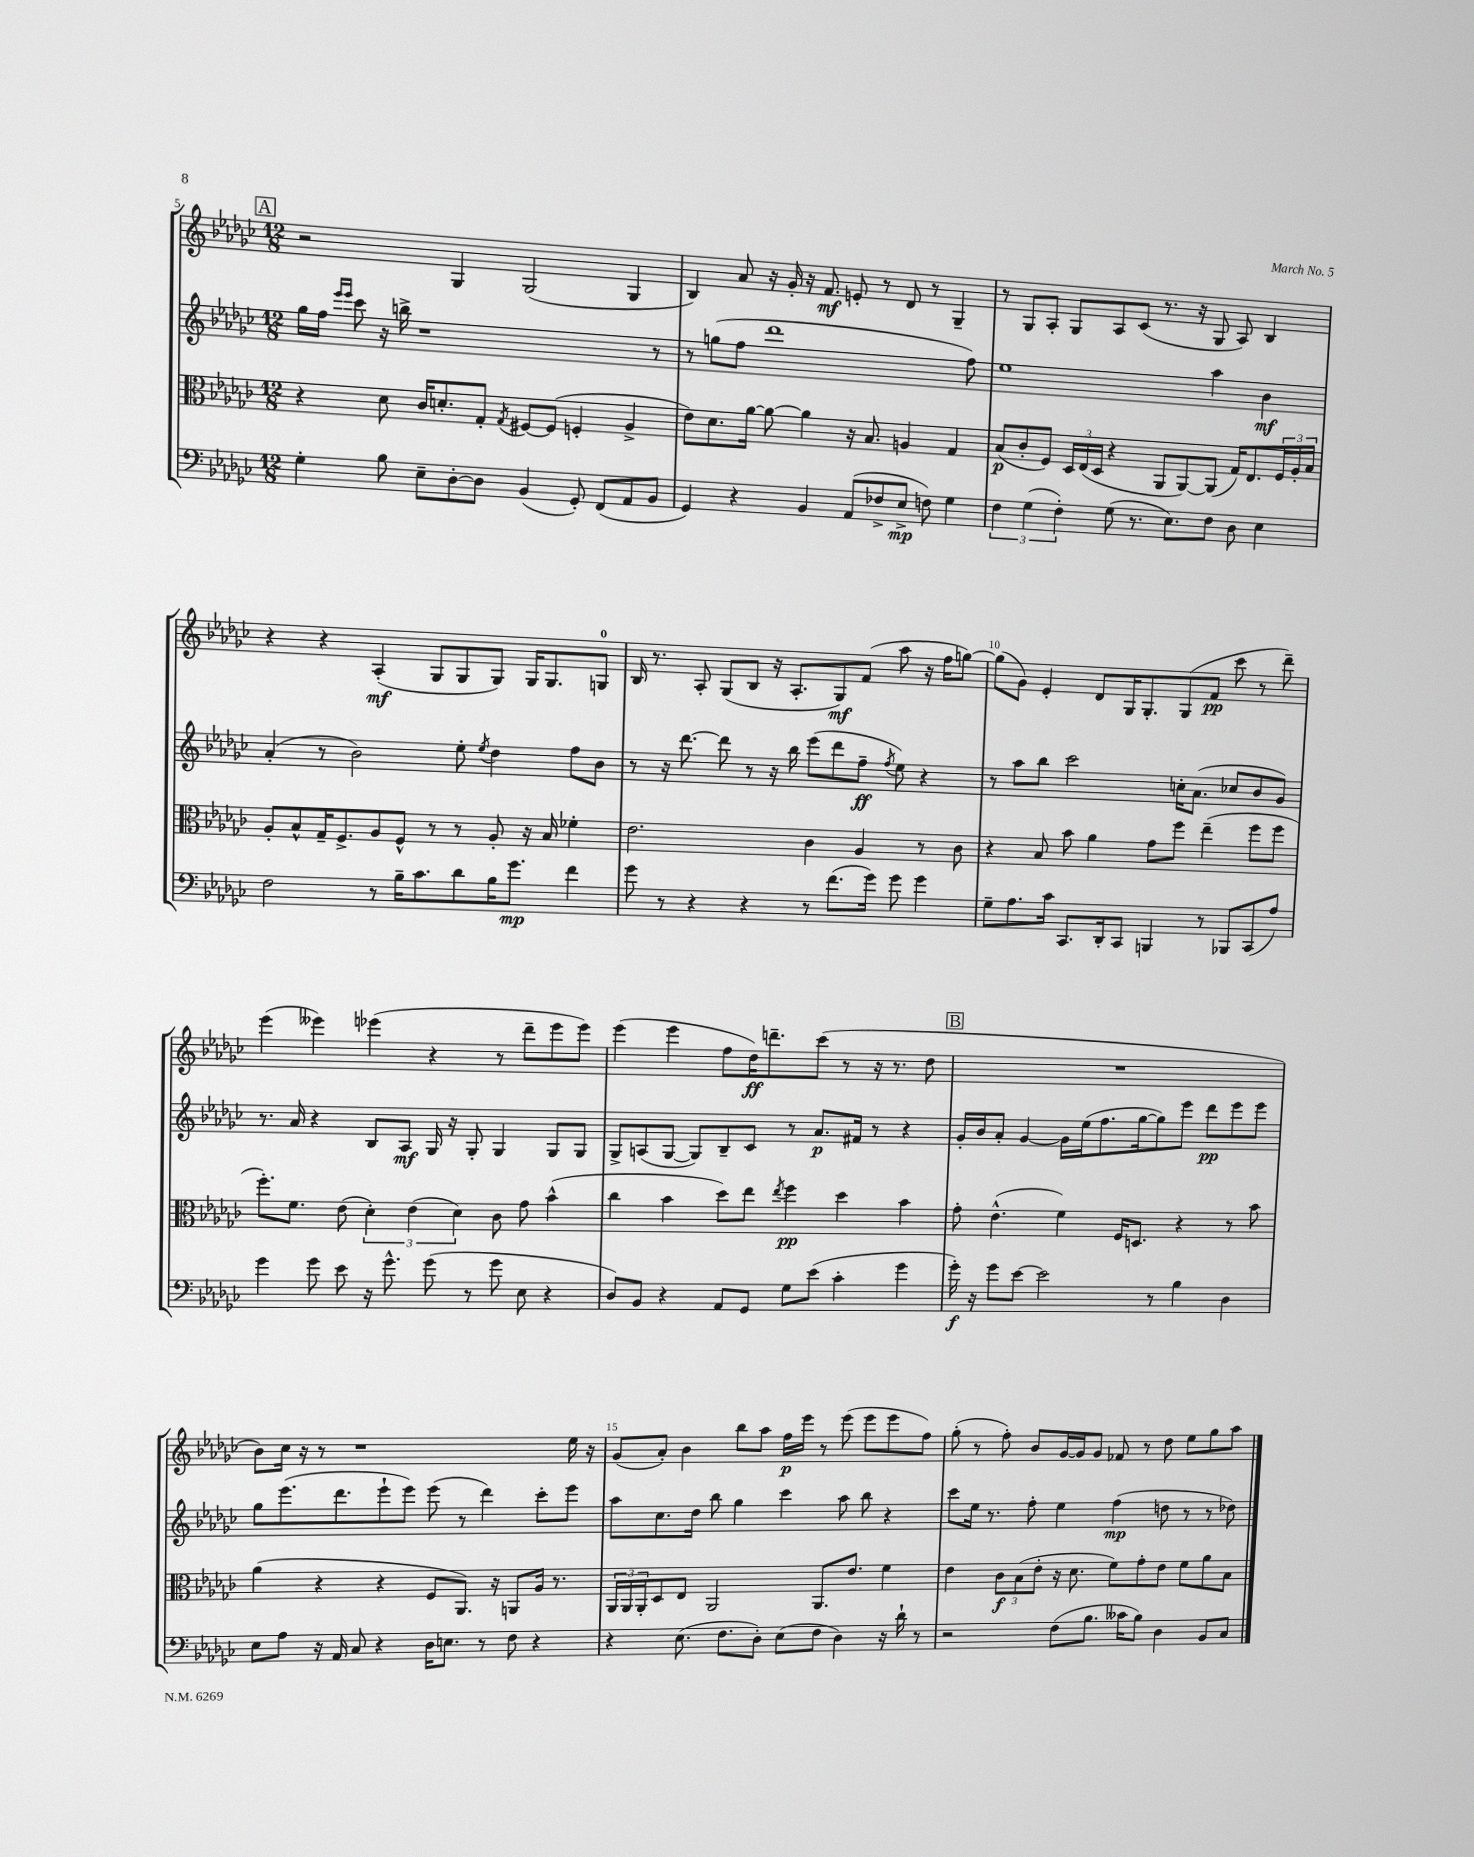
<<
\new StaffGroup <<
\new Staff = "s0" {
    \clef treble \key ges \major \numericTimeSignature \time 12/8
    \mark \markup { \box "A" } r2 ges4 ges2( ges4 |
    bes4) aes'8 r16 ges'16-. r16 f'8.\mf e'8-. r8 des'8 r8 ges4-- |
    r8 ges8 aes8-. ges8 aes8 ces'8( r8. r16 ges8 aes8) bes4 |
    r4 r4 aes4-.\mf( ges8 ges8 ges8) ges16 ges8. g8-0 |
    bes16 r8. aes8-. ges8( bes8 r16 aes8.-. ges8\mf) f'8( aes''8 r16 f''16 g''8~) |
    g''8( ges'8) ees'4-. des'8 ges16 ges8.-. ges8( f'8\pp ces'''8 r8 des'''8--) |
    ees'''4( eeses'''4) ees'''4( r4 r8 des'''8-- ees'''8 ees'''8) |
    ees'''4( ees'''4 f''8 des''16\ff) d'''8.-- ces'''8( r8 r16 r8. des''8 |
    \mark \markup { \box "B" } R1. |
    bes'8) ces''16 r16 r8 r1 ees''16 r16 |
    ges'8( aes'8-.) bes'4 bes''8 aes''8 f''16\p ees'''16 r8 ees'''8( ees'''8 ees'''8 f''8) |
    ges''8-.( r8 f''8-.) bes'8 ges'16~ ges'16 ges'8 fes'8 r8 des''8 ees''8 ges''8 aes''8 \bar "|." |
}
\new Staff = "s1" {
    \clef treble \key ges \major \numericTimeSignature \time 12/8
    \mark \markup { \box "A" } ges''16 f''16 \grace { ees'''16 ees'''16 } ces'''8 r16 b''16-> r1 r8 |
    r8 g''8( f''8 des'''1 f''8) |
    ees''1 aes''4 bes'4\mf |
    aes'4-.( r8 bes'2) ees''8-. \acciaccatura { ees''8 } des''4 f''8 bes'8 |
    r8 r16 des'''8.~ des'''8 r8 r16 bes''16 ees'''8( des'''8 f''8--\ff \acciaccatura { f''8 } ees''8) r4 |
    r8 aes''8 bes''8 ces'''2 c''16-. aes'8.( ces''8 bes'8 ges'8) |
    r8. aes'16 r4 bes8 aes8\mf ges16 r16 ges8-. ges4 ges8 ges8 |
    ges8-> a8( ges8~ ges8) bes8-- ces'8 r8 aes'8.\p fis'16 r8 r4 |
    \mark \markup { \box "B" } ges'16-. bes'16 aes'8-. ges'4~ ges'16 ees''16( f''8. ges''16~ ges''8) ees'''8 des'''8\pp ees'''8 ees'''8 |
    ges''8 ees'''8.( des'''8. ees'''8-! ees'''8) ees'''8( r8 des'''4) ces'''8-. ees'''8 |
    aes''8 ces''8. des''16 bes''8 ges''4 ces'''4 aes''8 bes''8 r4 |
    ces'''8 ees''16 r8. f''8-. ees''4 f''4\mp( d''8 r8 r8 des''8) \bar "|." |
}
\new Staff = "s2" {
    \clef alto \key ges \major \numericTimeSignature \time 12/8
    \mark \markup { \box "A" } r4 des'8 ces'16 d'8.-. ges8-. \acciaccatura { ges8 } fis8~ fis8( f4-. aes4-> |
    ees'8) des'8. aes'16~ aes'8~ aes'4 r16 bes8. a4 ges4 |
    bes8\p( ces'8-. f8) \tuplet 3/2 { des16 ees16( des16 } r4 aes,8 aes,8~) aes,8( ges16) ees8. \tuplet 3/2 { f16 aes16-. bes16 } |
    aes8-. bes8-^ ges16-- f8.-> aes8 f8-^ r8 r8 aes8-. r16 bes16 fes'4-. |
    ees'2. ces'4 aes4 r8 ces'8 |
    r4 bes8 bes'8 aes'4 ges'8 f''8 ees''4--( f''8 f''8 |
    f''8.-.) f'8. ees'8( \tuplet 3/2 { des'4-.) ees'4( des'4) } ces'8 ges'8 bes'4-^( |
    ces''4 bes'4 des''8) ees''8 \acciaccatura { ees''8 } f''4\pp des''4 bes'4 |
    \mark \markup { \box "B" } ges'8-. ees'4.-^( f'4) f16 d8. r4 r8 bes'8 |
    aes'4( r4 r4 f8 aes,8.) r16 a,8 aes16 r8. |
    \tuplet 3/2 { aes,16 aes,16 aes,16-. } des8 ees8 aes,2 aes,8. ees'8. f'4 |
    ees'4 \tuplet 3/2 { ces'8\f bes8( ees'8-. } r16 des'8. f'8) ges'8-. ees'8 f'8 aes'8 bes8 \bar "|." |
}
\new Staff = "s3" {
    \clef bass \key ges \major \numericTimeSignature \time 12/8
    \mark \markup { \box "A" } ges4-. bes8 ees8-- des8~-. des8 bes,4( ges,8-.) f,8( aes,8 bes,8 |
    ges,4) r4 bes,4 aes,8( fes8-> ees8->\mp f8) ges4 |
    \tuplet 3/2 { f4 ges4( f4-.) } ges8( r8. ees8.) f8 des8 ees4 |
    f2 r8 bes16-- ces'8. des'8 bes16 ges'8.\mp f'4 |
    ges'8 r8 r4 r4 r8 f'8.( ges'16) ges'8 ges'4 |
    ges8-- aes8. ces'16 ces,8. des,16-. ces,8 b,,4 r8 bes,,8 ces,8( aes8) |
    ges'4 ges'8 ees'8 r16 ges'8.-^ ges'8( r8 ges'8 ees8 r4 |
    des8) bes,8 r4 aes,8 ges,8 ges8 ees'8( ces'4-. ges'4 |
    \mark \markup { \box "B" } ges'16-.\f) r16 ges'8 ees'8~ ees'2 r8 bes4 des4 |
    ees8 aes8 r16 aes,16 ces8 r4 des16 e8. r8 f8 r4 |
    r4 ees8.( f8. des8-.) ees8( f8 des4) r16 des'16-! r8 |
    r2 f8( bes8. ceses'16 bes8) des4 bes,8 ces8 \bar "|." |
}
>>
>>
\layout { \context { \Score currentBarNumber = #5 \override BarNumber.break-visibility = ##(#f #t #t) barNumberVisibility = #(every-nth-bar-number-visible 5) } }
